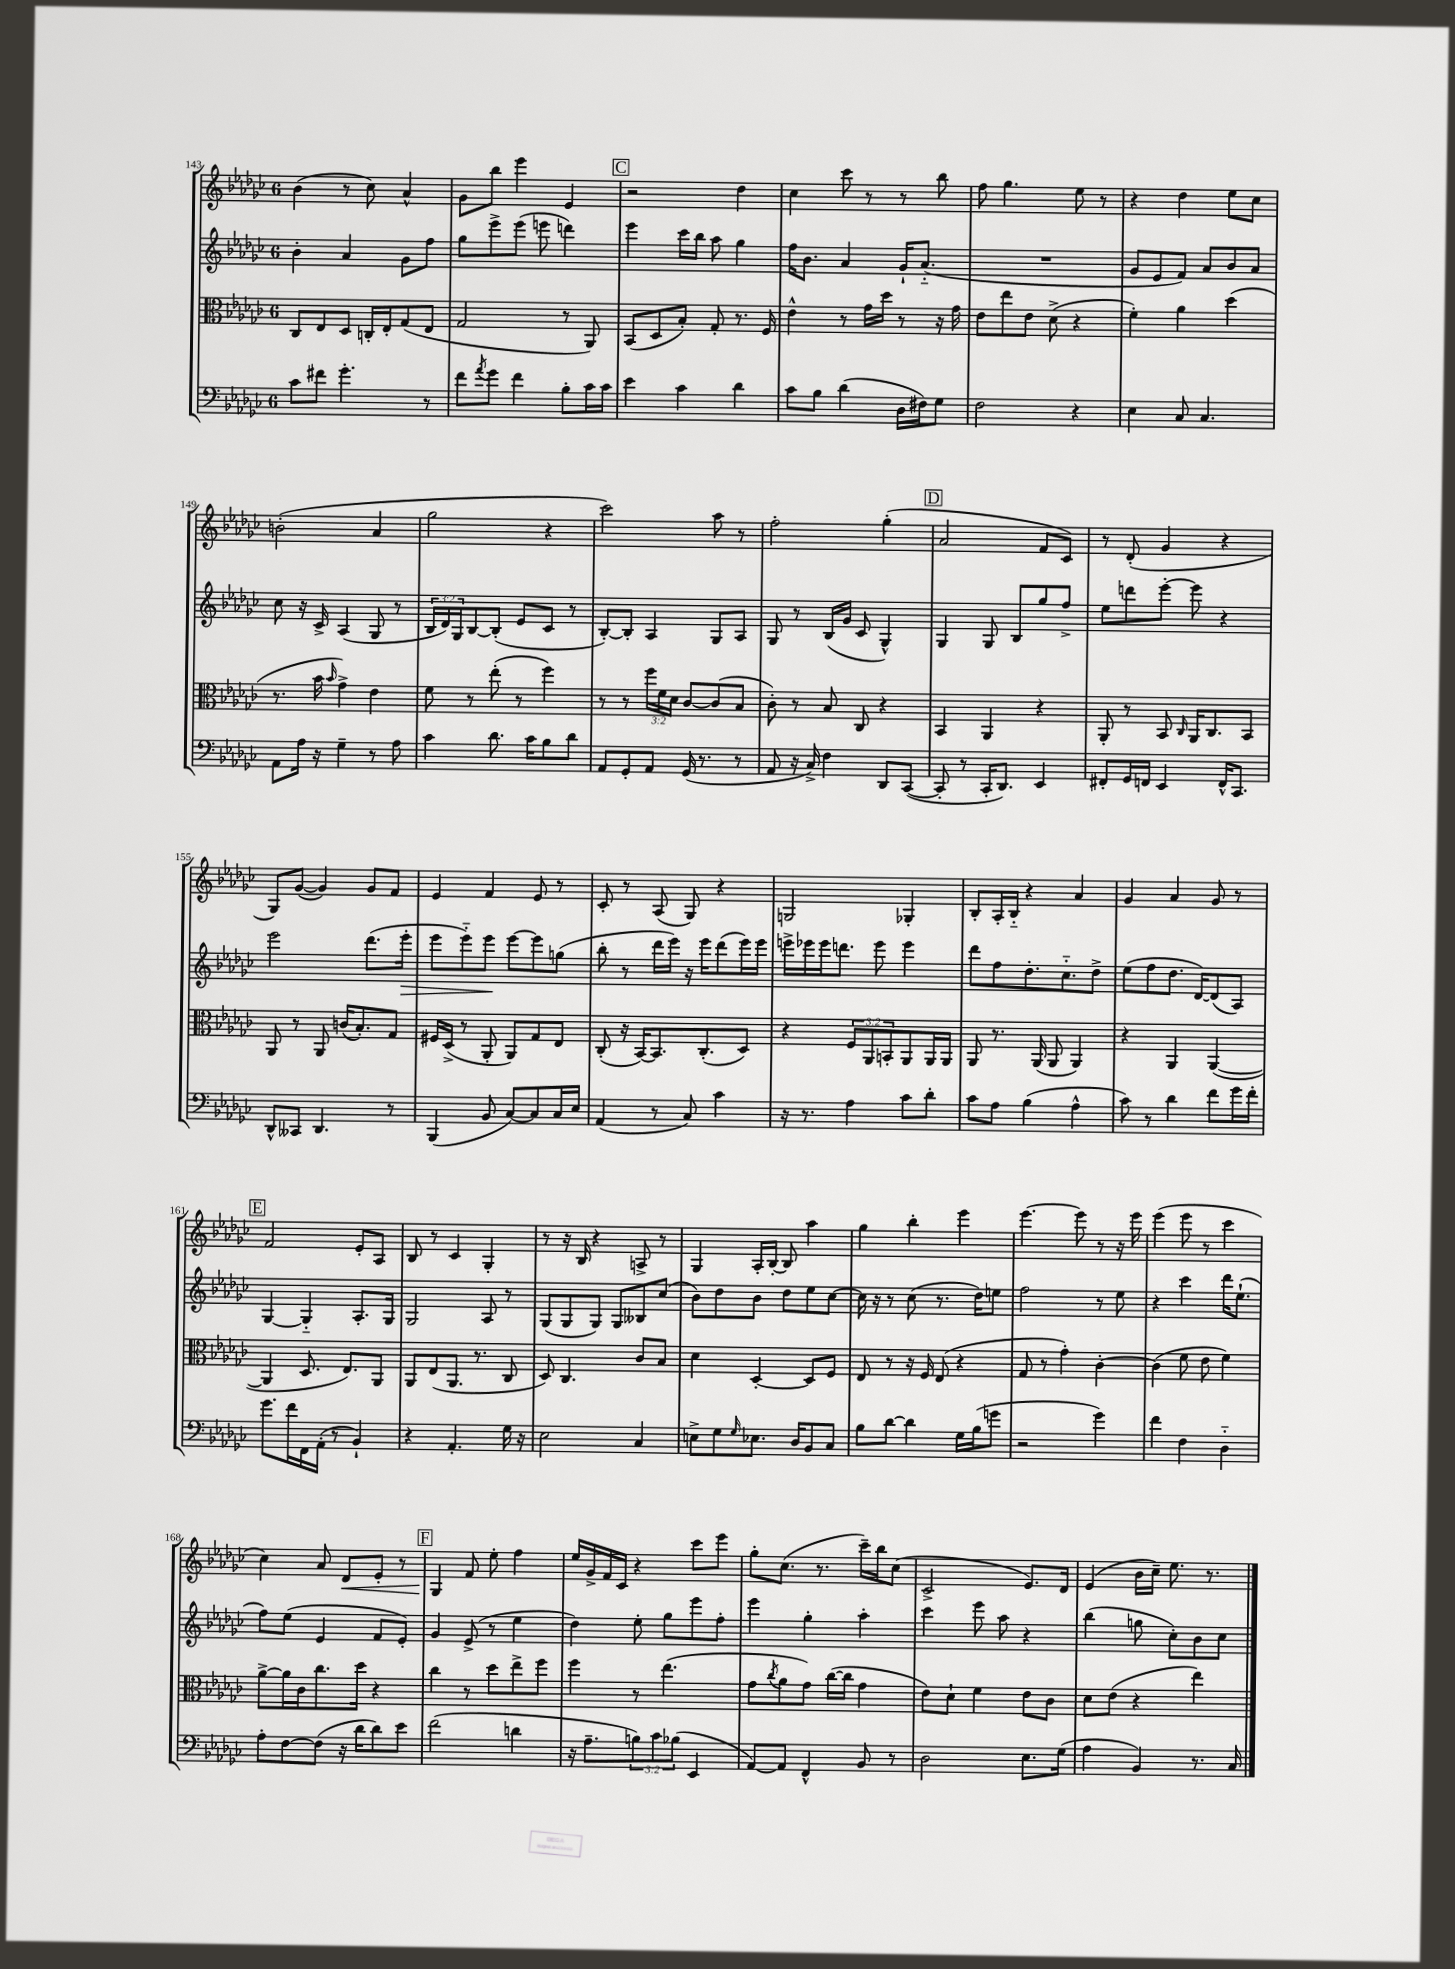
<<
\new StaffGroup <<
\new Staff = "s0" {
    \clef treble \key ges \major \once \override Staff.TimeSignature.style = #'single-digit \time 6/8
    bes'4( r8 ces''8) aes'4-^ |
    ges'8 bes''8 ees'''4 ees'4 |
    \mark \markup { \box "C" } r2 des''4 |
    ces''4 ces'''8 r8 r8 bes''8 |
    f''8 ges''4. ees''8 r8 |
    r4 des''4 ees''8 ces''8 |
    b'2-.( aes'4 |
    ges''2 r4 |
    ces'''2) aes''8 r8 |
    f''2-. ges''4-.( |
    \mark \markup { \box "D" } aes'2 f'8 ces'8) |
    r8 des'8-.( ges'4 r4 |
    ges8) ges'8~( ges'4) ges'8 f'8 |
    ees'4 f'4 ees'8 r8 |
    ces'8-. r8 aes8( ges8) r4 |
    g2 ges4-. |
    bes8-. aes16-. bes16-_ r4 aes'4 |
    ges'4 aes'4 ges'8 r8 |
    \mark \markup { \box "E" } f'2 ees'8-. aes8 |
    bes8 r8 ces'4 ges4-. |
    r8 r16 bes16 r4 a8-> r8 |
    ges4 aes16-. bes16~-. bes8 aes''4 |
    ges''4 bes''4-. ees'''4 |
    ees'''4.~ ees'''8 r8 r16 ees'''16 |
    ees'''4( ees'''8 r8 ces'''4 |
    ces''4) aes'8 des'8\< ees'8-. r8 |
    \mark \markup { \box "F" } ges4\! f'8 ees''8-. f''4 |
    ees''16 ges'16-> f'16 ces'16 r4 ces'''8 ees'''8 |
    ges''8-. ces''8.( r8. ces'''16--) bes''16 ces''8( |
    ces'2-> ees'8.) des'16 |
    ees'4( bes'16 ces''16--) ees''8. r8. \bar "|." |
}
\new Staff = "s1" {
    \clef treble \key ges \major \once \override Staff.TimeSignature.style = #'single-digit \time 6/8 \override Staff.TupletNumber.text = #tuplet-number::calc-fraction-text
    bes'4-. aes'4 ges'8 f''8 |
    ges''8 ees'''8-> ees'''8( e'''8 d'''4) |
    \mark \markup { \box "C" } ees'''4 ces'''16 bes''16 aes''8 ges''4 |
    f''16 bes'8. aes'4 ges'16-! aes'8.-_( |
    R2. |
    ges'8 ees'8 f'8) aes'8 bes'8 aes'8 |
    ces''8 r16 ces'16-> aes4( ges8 r8 |
    \tuplet 3/2 { bes16 des'16) ges16 } bes8~ bes8-.( ees'8 ces'8 r8 |
    bes8~-.) bes8-. aes4 ges8 aes8 |
    ges8 r8 bes16( ges'16 ces'8 ges4-^) |
    \mark \markup { \box "D" } ges4 ges8 bes8 ges''8 f''8-> |
    ees''8 d'''8 ees'''8~-. ees'''8 r4 |
    ees'''2 des'''8.( ees'''16-.\> |
    ees'''8 ees'''8-_) ees'''8\! ees'''8~ ees'''8 g''8( |
    bes''8-. r8 des'''16 ees'''16) r16 ees'''16 des'''8( ees'''16) ees'''16 |
    e'''16-> ees'''16 ees'''16 d'''8. ees'''8 ees'''4 |
    des'''8 f''8 des''8.-. ces''8.-_ des''8-> |
    ees''8( f''8 des''8. des'16~) des'8( aes8) |
    \mark \markup { \box "E" } ges4~ ges4-_ aes8.-. ges16 |
    ges2 aes8 r8 |
    ges8( ges8 ges8) ges8 beses8 ces''8( |
    bes'8) des''8 bes'8 des''8 ees''8 ces''8~ |
    ces''16 r16 r8 ces''8( r8. des''16) e''8 |
    f''2 r8 ees''8 |
    r4 ces'''4 des'''16 ees''8.-!( |
    f''8) ees''8( ees'4 f'8 ees'8-.) |
    \mark \markup { \box "F" } ges'4 ees'8->( r8 ees''4 |
    des''4) ees''8-. ges''8 ees'''8 f''8-. |
    ees'''4 ges''4-. aes''4-. |
    ces'''4 ees'''8 aes''8 r4 |
    bes''4( g''8 ces''8-.) bes'8 ces''8 \bar "|." |
}
\new Staff = "s2" {
    \clef alto \key ges \major \once \override Staff.TimeSignature.style = #'single-digit \time 6/8 \override Staff.TupletNumber.text = #tuplet-number::calc-fraction-text
    ces8 ees8 des8 c16-. ees16-. ges8( ees8 |
    ges2 r8 aes,8) |
    \mark \markup { \box "C" } bes,8( des8 bes8-.) ges8-. r8. f16 |
    ees'4-^ r8 ges'16 des''16 r8 r16 ges'16 |
    ees'8 ees''8 ees'8 des'8->( r4 |
    f'4-.) aes'4 des''4( |
    r8. bes'16 \grace { bes'16 } ges'4->) ees'4 |
    f'8 r8 ees''8-.( r8 f''4) |
    r8 r8 \tuplet 3/2 { f''16 f'16 des'16 } ces'8~ ces'8( bes8 |
    ces'8-.) r8 bes8 ces8 r4 |
    \mark \markup { \box "D" } bes,4 aes,4 r4 |
    aes,8-. r8 bes,8 \grace { ces16 } aes,16 ces8. bes,8 |
    aes,8 r8 aes,8 c'16( bes8.-.) ges8 |
    fis16 des16->( r8 aes,8-. aes,8) ges8 ees8 |
    ces8-.( r16 bes,16~) bes,8. ces8.-.( des8) |
    r4 \tuplet 3/2 { f8 aes,8 b,8-. } aes,8 aes,16 aes,16 |
    aes,8 r8. aes,16( aes,8 aes,4) |
    r4 aes,4 aes,4~( |
    \mark \markup { \box "E" } aes,4 des8. ees8.) aes,8 |
    aes,8 ees8( aes,8. r8. ces8 |
    des8) ces4. ces'8 bes8 |
    des'4 des4~-. des8 f8 |
    ees8 r8 r16 f16 ees8( r4 |
    ges8 r8 ges'4-.) ces'4~-. |
    ces'4( f'8 ees'8 f'4) |
    aes'8~-> aes'16 ces'16 ces''8. des''16 r4 |
    \mark \markup { \box "F" } ces''4 r8 des''8 ees''8-> f''8 |
    f''4 r8 ees''4.( |
    ges'8 \acciaccatura { ces''8 } aes'8 ges'8) ces''16~( ces''16 ges'4 |
    ees'8) des'8-! f'4 ees'8 ces'8 |
    des'8 ees'8( r4 ees''4) \bar "|." |
}
\new Staff = "s3" {
    \clef bass \key ges \major \once \override Staff.TimeSignature.style = #'single-digit \time 6/8 \override Staff.TupletNumber.text = #tuplet-number::calc-fraction-text
    ces'8 fis'8 ges'4.-. r8 |
    f'8 \acciaccatura { aes'8 } ges'8 f'4 bes8-. ces'16 ces'16 |
    \mark \markup { \box "C" } ees'4 ces'4 des'4 |
    ces'8 bes8 des'4( des16 fis16) ges8 |
    f2 r4 |
    ees4 ces8 ces4. |
    aes,8 aes16 r16 ges4-- r8 aes8 |
    ces'4 des'8. ces'16 bes8 des'8 |
    aes,8 ges,8-. aes,8 ges,16( r8. r8 |
    aes,8 r16 ces16->) f4 des,8 ces,8~( |
    \mark \markup { \box "D" } ces,8-. r8 ces,16-. des,8.) ees,4 |
    fis,8-. ges,16 f,16 ees,4 f,16-^ ces,8. |
    des,8-^ ceses,8 des,4. r8 |
    bes,,4( bes,8 ces8~) ces8 ces16 ees16 |
    aes,4( r8 ces8) ces'4 |
    r16 r8. aes4 ces'8 des'8-. |
    ces'8 aes8 bes4( aes4-^ |
    ces'8) r8 des'4 f'8 ges'16 f'16-. |
    \mark \markup { \box "E" } ges'8. f'16 f,16 aes,16-.( r8 bes,4-!) |
    r4 aes,4.-. ges16 r16 |
    ees2 ces4 |
    e8-> ges8 \grace { ges16 } ees8. des16 bes,8 ces8 |
    bes8 des'8~ des'4 ges16 bes16( g'8 |
    r2 ges'4) |
    f'4 f4 des4-_ |
    aes8-. f8~ f8( r16 des'16 des'8) ees'8 |
    \mark \markup { \box "F" } f'2( d'4 |
    r16 aes8.-- \tuplet 3/2 { b8) ces'8 bes8( } ees,4 |
    aes,8~) aes,8 f,4-^ bes,8 r8 |
    des2 ees8. ges16( |
    aes4 bes,4) r8. ces16 \bar "|." |
}
>>
>>
\layout { \context { \Score currentBarNumber = #143 } }
